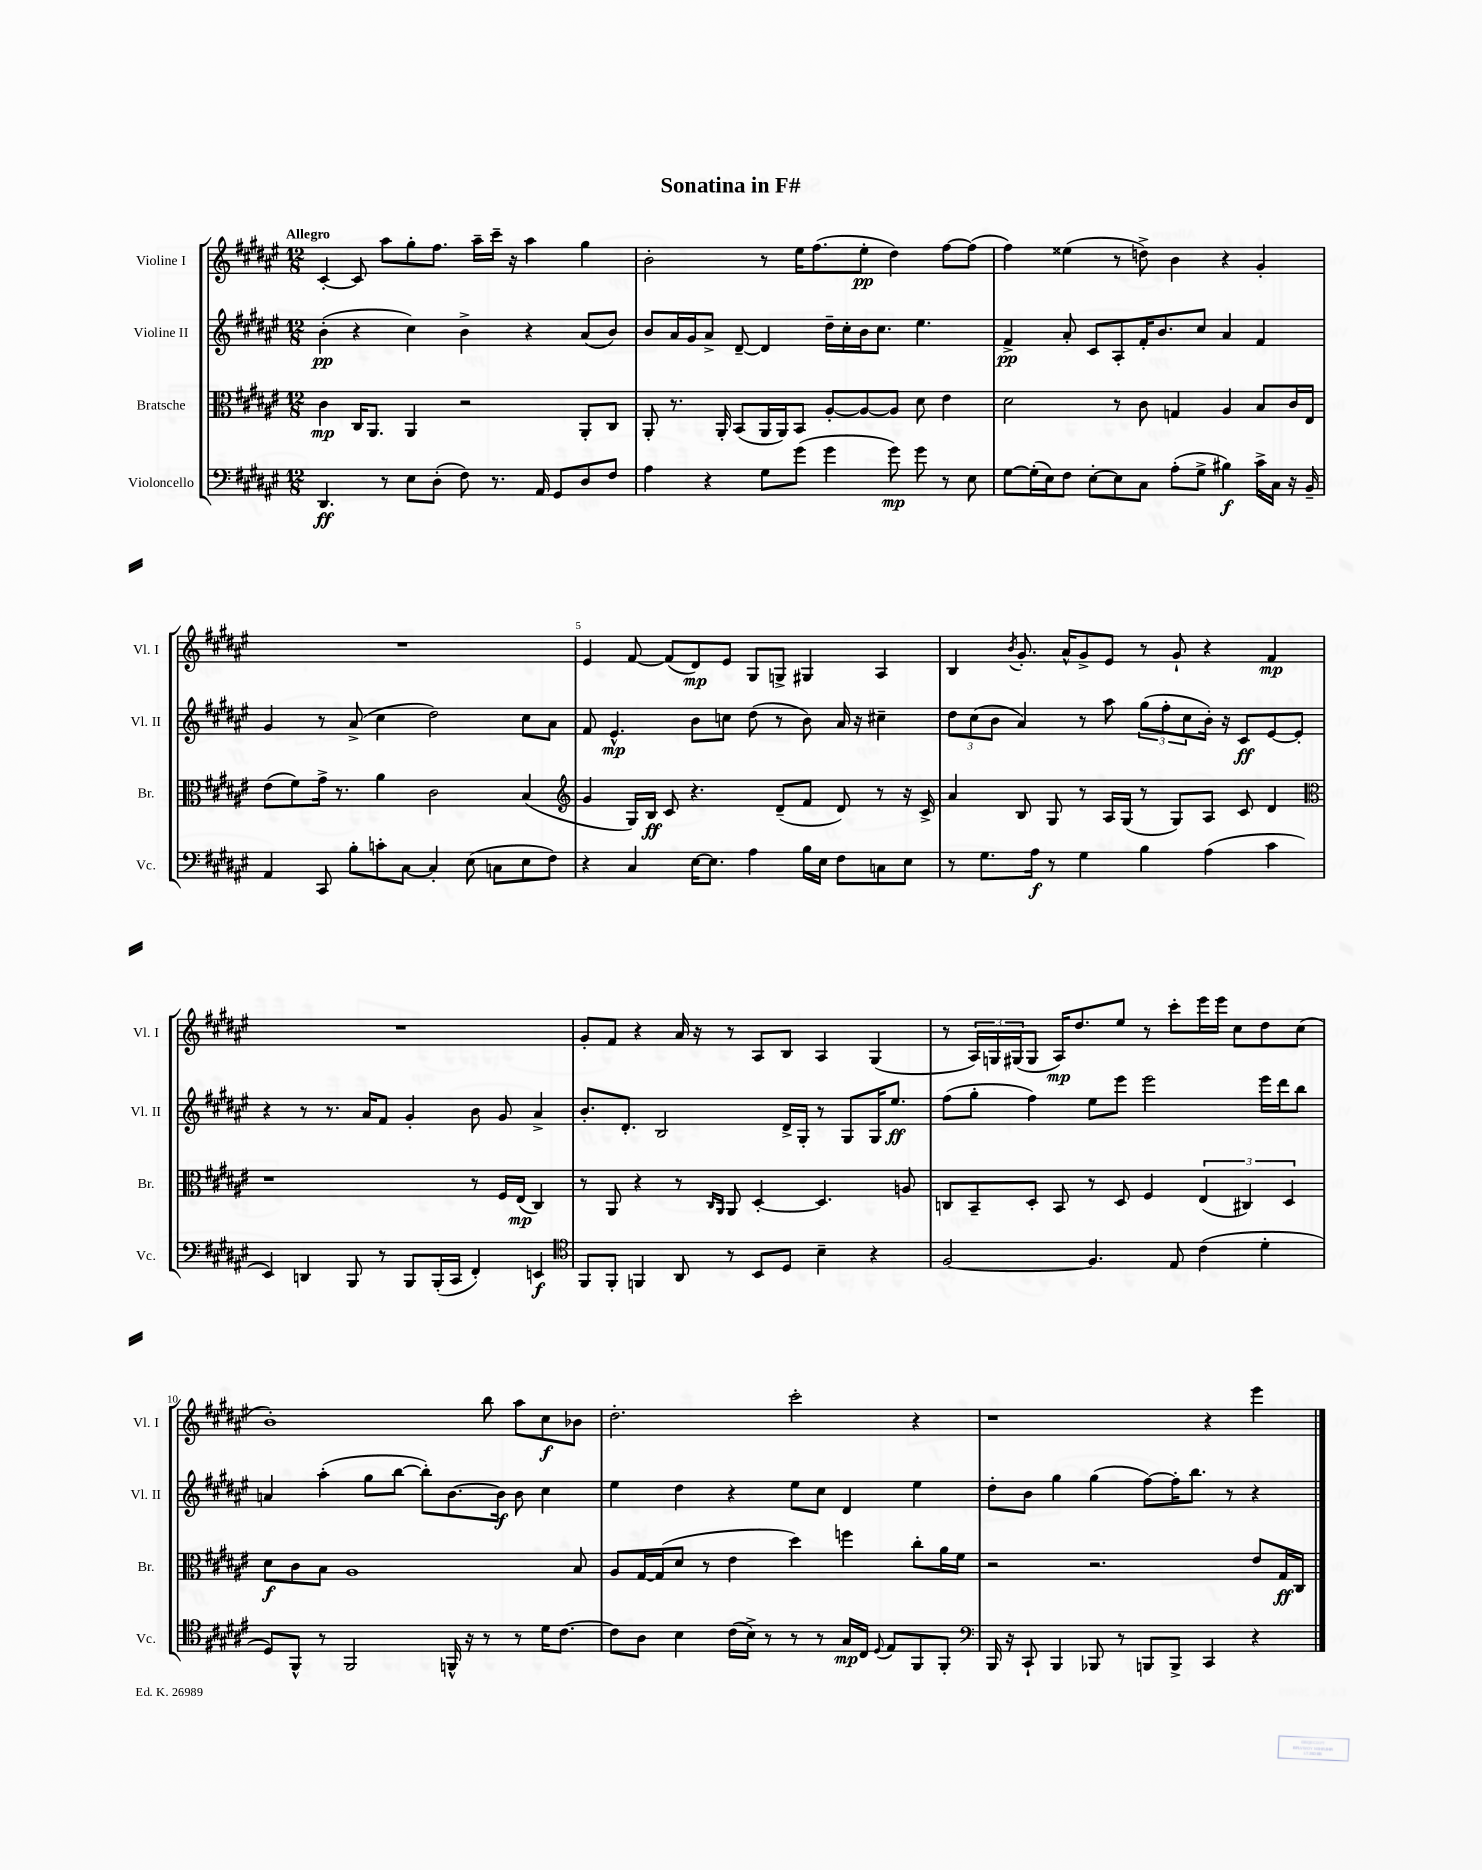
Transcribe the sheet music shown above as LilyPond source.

\header { title = "Sonatina in F#" }
<<
\new StaffGroup <<
\new Staff = "s0" \with { instrumentName = "Violine I" shortInstrumentName = "Vl. I" } {
    \clef treble \key fis \major \numericTimeSignature \time 12/8 \tempo "Allegro"
    cis'4~-. cis'8 ais''8 gis''8-. fis''8. ais''16-- cis'''16-- r16 ais''4 gis''4 |
    b'2-. r8 eis''16 fis''8.( eis''8-.\pp dis''4) fis''8~ fis''8( |
    fis''4) eisis''4( r8 d''8->) b'4 r4 gis'4-. |
    R1. |
    eis'4 fis'8~ fis'8( dis'8\mp) eis'8 gis8 g8-> gis4 ais4 |
    b4 \acciaccatura { b'8 } gis'8.-. ais'16-^ gis'8-> eis'8 r8 gis'8-! r4 fis'4\mp |
    R1. |
    gis'8-. fis'8 r4 ais'16 r16 r8 ais8 b8 ais4 gis4( |
    r8 \tuplet 3/2 { ais16) g16 gis16( } gis8 ais16\mp) dis''8. eis''8 r8 cis'''8-. eis'''16 eis'''16 cis''8 dis''8 cis''8( |
    b'1-.) b''8 ais''8 cis''8\f bes'8 |
    dis''2.-. cis'''2-. r4 |
    r1 r4 eis'''4 \bar "|." |
}
\new Staff = "s1" \with { instrumentName = "Violine II" shortInstrumentName = "Vl. II" } {
    \clef treble \key fis \major \numericTimeSignature \time 12/8
    b'4-.\pp( r4 cis''4) b'4-> r4 ais'8( b'8) |
    b'8 ais'16 gis'16 ais'8-> dis'8~-- dis'4 dis''16-- cis''16-. b'16 cis''8. eis''4. |
    fis'4->\pp ais'8-. cis'8 ais8-. fis'16-. b'8. cis''8 ais'4 fis'4 |
    gis'4 r8 ais'8->( cis''4 dis''2) cis''8 ais'8 |
    fis'8 eis'4.-^\mp b'8 c''8 dis''8( r8 b'8) ais'16 r16 cis''4-- |
    \tuplet 3/2 { dis''8 cis''8( b'8 } ais'4) r8 ais''8 \tuplet 3/2 { gis''8( fis''8-. cis''8 } b'16-.) r16 cis'8\ff eis'8~ eis'8-. |
    r4 r8 r8. ais'16 fis'8 gis'4-. b'8 gis'8 ais'4-> |
    b'8.-. dis'8.-. b2 dis'16-> gis16-. r8 gis8 gis16 eis''8.\ff |
    fis''8( gis''8-. fis''4) eis''8 eis'''8 eis'''2 eis'''16 dis'''16 b''8 |
    a'4 ais''4-.( gis''8 b''8~ b''8-.) b'8.~ b'16\f b'8 cis''4 |
    eis''4 dis''4 r4 eis''8 cis''8 dis'4 eis''4 |
    dis''8-. b'8 gis''4 gis''4( fis''8~) fis''16-. b''8. r8 r4 \bar "|." |
}
\new Staff = "s2" \with { instrumentName = "Bratsche" shortInstrumentName = "Br." } {
    \clef alto \key fis \major \numericTimeSignature \time 12/8
    cis'4\mp cis16 ais,8. ais,4 r2 ais,8-. cis8 |
    ais,8-. r8. ais,16-. b,8( ais,16 ais,16) b,8 ais8~-. ais8~ ais8 dis'8 eis'4 |
    dis'2 r8 cis'8 g4 ais4 b8 cis'16 eis16 |
    eis'8( fis'8) gis'16-> r8. ais'4 cis'2 b4( |
    \clef treble gis'4 gis16) b16\ff cis'8 r4. dis'8--( fis'8 dis'8) r8 r16 cis'16-> |
    ais'4 b8 gis8 r8 ais16 gis16( r8 gis8) ais8 cis'8 dis'4 |
    \clef alto r1 r8 fis16 eis16\mp( cis4) |
    r8 ais,8 r4 r8 \grace { cis16 ais,16 } ais,8 dis4~-. dis4. a8 |
    c8 b,8-- dis8-. b,8 r8 dis8 fis4 \tuplet 3/2 { eis4( cis4) dis4 } |
    dis'8\f cis'8 b8 ais1 b8 |
    ais8 gis16~ gis16( dis'8 r8 eis'4 dis''4) f''4 cis''8-. ais'16 fis'16 |
    r2 r2. eis'8 gis16\ff cis16 \bar "|." |
}
\new Staff = "s3" \with { instrumentName = "Violoncello" shortInstrumentName = "Vc." } {
    \clef bass \key fis \major \numericTimeSignature \time 12/8
    dis,4.\ff r8 eis8 dis8-.( fis8) r8. ais,16 gis,8 dis8 fis8 |
    ais4 r4 gis8 gis'8( gis'4 gis'8\mp) gis'8 r8 eis8 |
    gis8~ gis16-.( eis16) fis8 eis8~-. eis8 cis8 ais8-.( gis8-> bis4\f) cis'16-> cis16 r16 b,16-- |
    ais,4 cis,8 b8-. c'8-. cis8~ cis4-. eis8( c8 eis8 fis8) |
    r4 cis4 eis16~ eis8. ais4 b16 eis16 fis8 c8 eis8 |
    r8 gis8. ais16\f r8 gis4 b4 ais4( cis'4 |
    eis,4) d,4 b,,8 r8 b,,8 b,,16-.( cis,16 fis,4-.) e,4\f |
    \clef tenor fis,8 fis,8-. f,4 ais,8 r8 b,8 dis8 b4-- r4 |
    fis2~ fis4. eis8 cis'4( dis'4-. |
    dis8) fis,8-^ r8 fis,2 f,16-^ r16 r8 r8 dis'16 cis'8.~ |
    cis'8 ais8 b4 cis'16( b16->) r8 r8 r8 gis16\mp cis16 \appoggiatura { dis8 } eis8 fis,8 fis,8-. |
    \clef bass b,,16 r16 cis,8-! b,,4 bes,,8 r8 b,,8 b,,8-> cis,4 r4 \bar "|." |
}
>>
>>
\layout { \context { \Score \override BarNumber.break-visibility = ##(#f #t #t) barNumberVisibility = #(every-nth-bar-number-visible 5) } }
